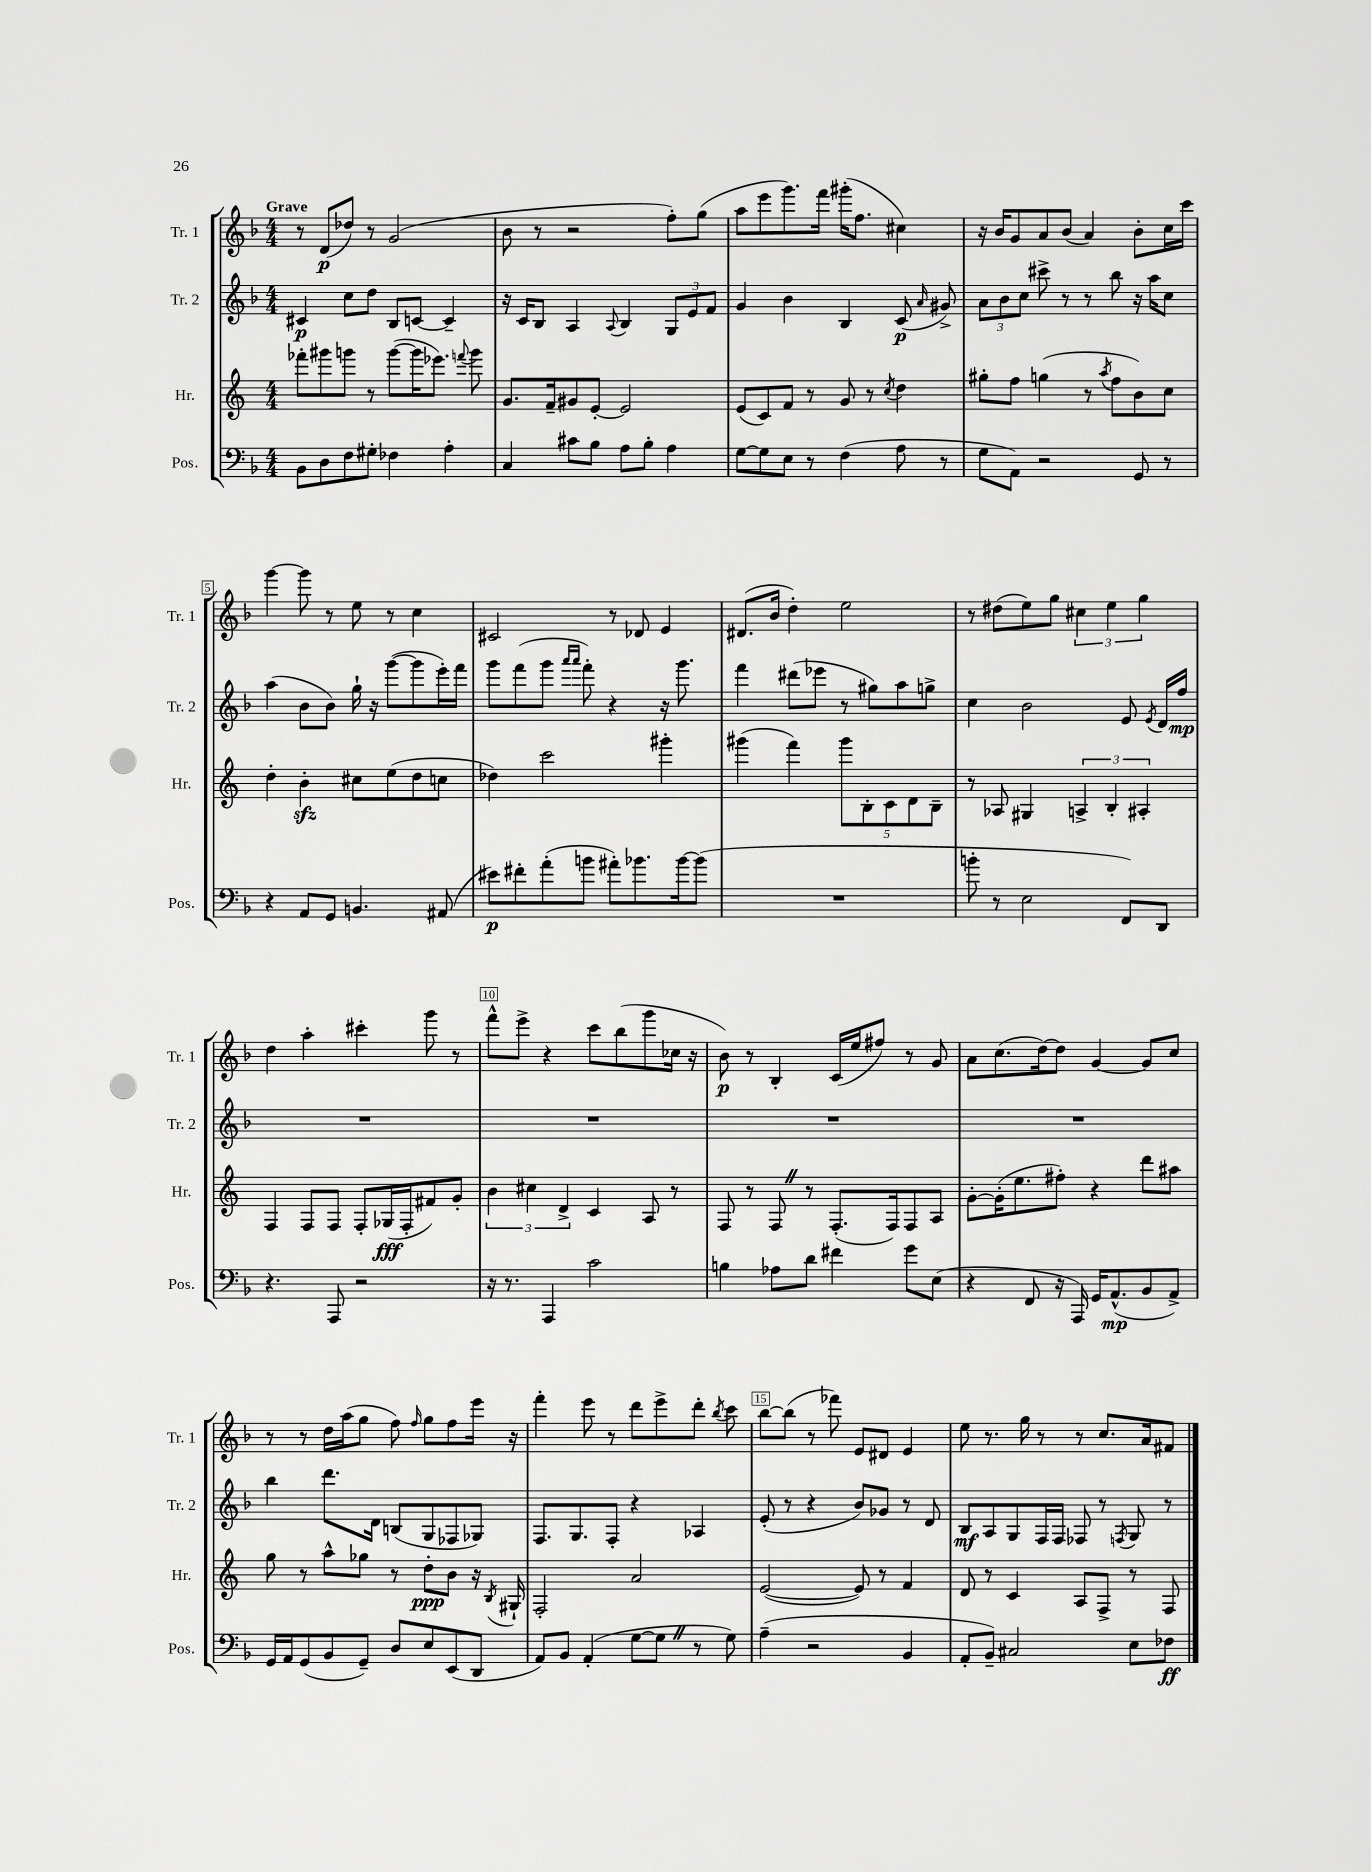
<<
\new StaffGroup <<
\new Staff = "s0" \with { instrumentName = "Tr. 1" shortInstrumentName = "Tr. 1" } {
    \clef treble \key f \major \numericTimeSignature \time 4/4 \tempo "Grave"
    \autoBeamOff r8 d'8[\p( des''8]) r8 g'2( |
    bes'8 r8 r2 f''8[-.) g''8]( |
    a''8[ e'''8 g'''8.) f'''16] gis'''16[-.( f''8.] cis''4) |
    r16 bes'16[ g'8 a'8 bes'8]( a'4) bes'8[-. c''16 c'''16] |
    g'''4~ g'''8 r8 e''8 r8 c''4 |
    cis'2 r8 des'8 e'4 |
    dis'8.[( bes'16] d''4-.) e''2 |
    r8 dis''8[( e''8) g''8] \tuplet 3/2 { cis''4 e''4 g''4 } |
    d''4 a''4-. cis'''4-. g'''8 r8 |
    f'''8[-^ e'''8]-> r4 c'''8[ bes''8( g'''8 ces''16] r16 |
    bes'8\p) r8 bes4-. c'16[( e''16 fis''8]) r8 g'8 |
    a'8[ c''8.( d''16~) d''8] g'4~ g'8[ c''8] |
    r8 r8 d''16[ a''16( g''8] f''8) \grace { f''16 } g''8[ f''8 e'''16] r16 |
    f'''4-. e'''8 r8 d'''8[ e'''8-> d'''8]-. \acciaccatura { bes''8 } c'''8 |
    bes''8[~ bes''8]( r8 fes'''8) e'8[ dis'8] e'4 |
    e''8 r8. g''16 r8 r8 c''8.[ a'16 fis'8] \bar "|." |
}
\new Staff = "s1" \with { instrumentName = "Tr. 2" shortInstrumentName = "Tr. 2" } {
    \clef treble \key f \major \numericTimeSignature \time 4/4
    \autoBeamOff cis'4\p c''8[ d''8] bes8[ c'8]~ c'4-- |
    r16 c'16[ bes8] a4 \appoggiatura { a8 } bes4 \tuplet 3/2 { g8[ e'8 f'8] } |
    g'4 bes'4 bes4 c'8\p( \grace { a'16 } gis'8->) |
    \tuplet 3/2 { a'8[ bes'8 c''8] } cis'''8-> r8 r8 bes''8 r16 a''16[ c''8] |
    a''4( bes'8[ bes'8]) g''16-! r16 g'''8[~( g'''8 e'''16-.) f'''16] |
    g'''8[ f'''8( g'''8] \grace { a'''16[ a'''16] } f'''8-.) r4 r16 g'''8. |
    f'''4 dis'''8[( ees'''8] r8 gis''8[) a''8 g''8]-> |
    c''4 bes'2 e'8 \acciaccatura { e'8 } d'16[ f''16]\mp |
    R1 |
    R1 |
    R1 |
    R1 |
    bes''4 d'''8.[ d'16] b8[( g8 fes8 ges8]) |
    f8.[ g8. f8]-. r4 aes4 |
    e'8-.( r8 r4 bes'8[) ges'8] r8 d'8 |
    bes8[\mf a8 g8 f16 f16] fes8 r8 \acciaccatura { f8 } g8 r8 \bar "|." |
}
\new Staff = "s2" \with { instrumentName = "Hr." shortInstrumentName = "Hr." } {
    \clef treble \key c \major \numericTimeSignature \time 4/4
    \autoBeamOff fes'''8[-. gis'''8 g'''8] r8 g'''8[~( g'''16 ees'''8.]) \appoggiatura { f'''8 } g'''8 |
    g'8.[ f'16-- gis'8 e'8]~-. e'2 |
    e'8[( c'8) f'8] r8 g'8 r8 \acciaccatura { c''8 } d''4 |
    gis''8[-. f''8] g''4( r8 \acciaccatura { a''8 } f''8[ b'8) c''8] |
    d''4-. b'4-.\sfz cis''8[ e''8( d''8 c''8] |
    des''4) c'''2 gis'''4-. |
    gis'''4( f'''4) \tuplet 5/4 { gis'''8[ b8-. c'8 d'8 b8]-- } |
    r8 aes8 gis4 \tuplet 3/2 { a4-> b4-. ais4-. } |
    f4 f8[ f8] f8[-. ges16\fff( f16-. fis'8) g'8]-. |
    \tuplet 3/2 { b'4 cis''4 d'4-> } c'4 a8 r8 |
    f8 r8 f8 \once \override BreathingSign.text = \markup { \musicglyph "scripts.caesura.straight" } \breathe r8 f8.[-.( f16) f8 a8] |
    g'8[~-. g'16-.( e''8. fis''8]-.) r4 d'''8[ ais''8] |
    g''8 r8 a''8[-^ ges''8] r8 d''8[-.\ppp b'8] r16 \acciaccatura { b8 } gis16-! |
    f2-. a'2 |
    e'2~( e'8) r8 f'4 |
    d'8 r8 c'4 a8[ f8]-> r8 f8 \bar "|." |
}
\new Staff = "s3" \with { instrumentName = "Pos." shortInstrumentName = "Pos." } {
    \clef bass \key f \major \numericTimeSignature \time 4/4
    \autoBeamOff bes,8[ d8 f8 gis8]-. fes4 a4-. |
    c4 cis'8[ bes8] a8[ bes8]-. a4 |
    g8[~ g8 e8] r8 f4( a8 r8 |
    g8[ a,8]) r2 g,8 r8 |
    r4 a,8[ g,8] b,4. ais,8( |
    eis'8[\p) fis'8-. a'8-.( b'8] ais'8[-.) bes'8. bes'16~ bes'8]( |
    R1 |
    b'8-. r8 e2 f,8[) d,8] |
    r4. a,,8 r2 |
    r16 r8. a,,4 c'2 |
    b4 aes8[ d'8] fis'4 g'8[ e8]( |
    r4 f,8 r16 a,,16) g,16[ a,8.-^\mp( bes,8 a,8]->) |
    g,16[ a,16 g,8( bes,8 g,8]--) d8[ e8 e,8( d,8] |
    a,8[) bes,8] a,4-.( g8[~ g8] \once \override BreathingSign.text = \markup { \musicglyph "scripts.caesura.straight" } \breathe r8 g8) |
    a4--( r2 bes,4 |
    a,8[-. bes,8]--) cis2 e8[ fes8]\ff \bar "|." |
}
>>
>>
\layout { \context { \Score \override BarNumber.break-visibility = ##(#f #t #t) barNumberVisibility = #(every-nth-bar-number-visible 5) \override BarNumber.stencil = #(make-stencil-boxer 0.1 0.3 ly:text-interface::print) } }
